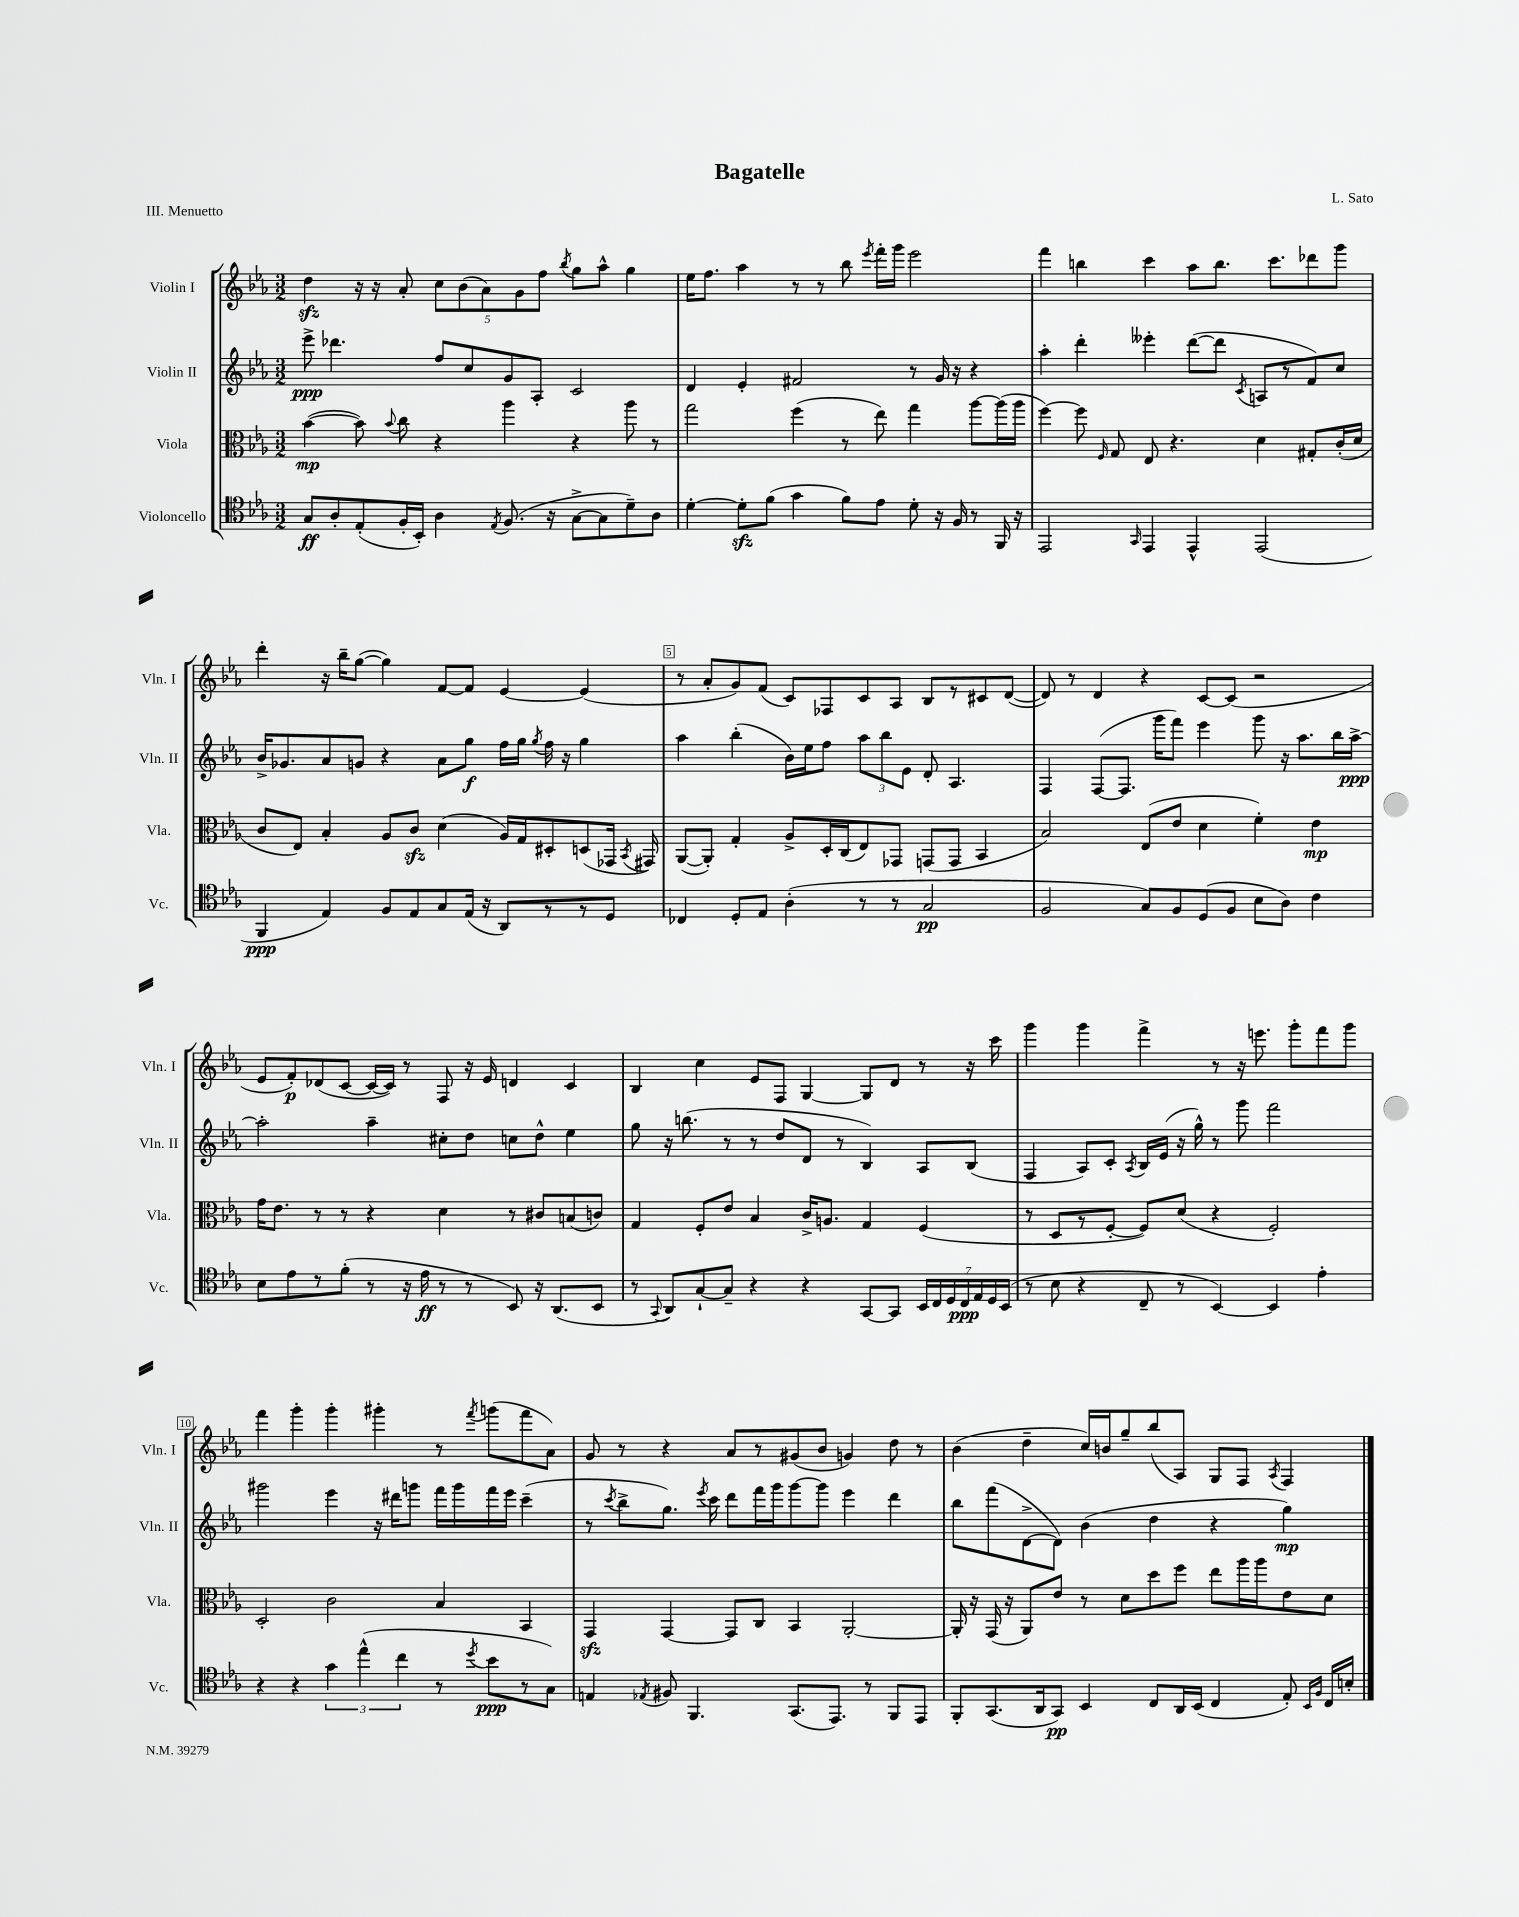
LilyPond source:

\header { title = "Bagatelle" composer = "L. Sato" piece = "III. Menuetto" }
<<
\new StaffGroup <<
\new Staff = "s0" \with { instrumentName = "Violin I" shortInstrumentName = "Vln. I" } {
    \clef treble \key ees \major \numericTimeSignature \time 3/2
    \autoBeamOff d''4\sfz r16 r16 aes'8-. \tuplet 5/4 { c''8[ bes'8( aes'8) g'8 f''8] } \acciaccatura { bes''8 } g''8[ aes''8]-^ g''4 |
    ees''16[ f''8.] aes''4 r8 r8 bes''8 \acciaccatura { ees'''8 } f'''16[-. g'''16] ees'''2 |
    f'''4 b''4 c'''4 aes''8[ b''8.] c'''8.[ des'''8 g'''8] |
    d'''4-. r16 bes''16[-- g''8]~( g''4) f'8[~ f'8] ees'4~ ees'4( |
    r8 aes'8[-. g'8) f'8]( c'8[) fes8 c'8 aes8] bes8[ r8 cis'8 d'8]~( |
    d'8) r8 d'4 r4 c'8[~ c'8]( r2 |
    ees'8[ f'8-.\p) des'8( c'8]~ c'16[~ c'16]) r8 f8 r16 ees'16 d'4 c'4 |
    bes4 c''4 ees'8[ f8] g4~ g8[ d'8] r8 r16 c'''16 |
    g'''4 g'''4 f'''4-> r8 r16 e'''8. g'''8[-. f'''8 g'''8] |
    f'''4 g'''4-. g'''4-. gis'''4-. r8 \acciaccatura { f'''8 } g'''8[( f'''8 aes'8]) |
    g'8 r8 r4 aes'8[ r8 gis'8( bes'8] g'4) d''8 r8 |
    bes'4( d''4-- c''16[) b'16 g''8-- bes''8( aes8]) g8[ f8] \acciaccatura { aes8 } f4 \bar "|." |
}
\new Staff = "s1" \with { instrumentName = "Violin II" shortInstrumentName = "Vln. II" } {
    \clef treble \key ees \major \numericTimeSignature \time 3/2
    \autoBeamOff ees'''8->\ppp des'''4. f''8[ c''8 g'8 aes8]-. c'2 |
    d'4 ees'4-. fis'2 r8 g'16 r16 r4 |
    aes''4-. d'''4-. eeses'''4-. d'''8[~( d'''8] \acciaccatura { c'8 } a8[ r8 f'8) c''8] |
    bes'16[-> ges'8. aes'8 g'8] r4 aes'8[ g''8]\f f''16[ g''16] \acciaccatura { g''8 } f''16 r16 g''4 |
    aes''4 bes''4-.( bes'16[) ees''16 f''8] \tuplet 3/2 { aes''8[ bes''8 ees'8] } d'8-. aes4. |
    f4 f8[~( f8.] g'''16[ f'''8]) ees'''4 g'''8 r16 aes''8.[ bes''16 aes''16]~->\ppp |
    aes''2-. aes''4-- cis''8[-. d''8] c''8[ d''8]-^ ees''4 |
    g''8 r16 b''8.( r8 r8 d''8[ d'8] r8 bes4) aes8[ bes8]( |
    f4 aes8[) c'8]-. \acciaccatura { aes8 } bes16[ ees'16]( r16 g''16-^) r8 g'''8 f'''2 |
    gis'''2 ees'''4 r16 dis'''16[ g'''8] f'''16[ g'''16 f'''16 ees'''16] c'''4--( |
    r8 \acciaccatura { c'''8 } bes''8[-> g''8.]) \acciaccatura { ees'''8 } c'''16 d'''8[ f'''16 g'''16 g'''8~ g'''8] ees'''4 d'''4 |
    bes''8[ f'''8( d'8~-> d'8]) bes'4( d''4 r4 g''4\mp) \bar "|." |
}
\new Staff = "s2" \with { instrumentName = "Viola" shortInstrumentName = "Vla." } {
    \clef alto \key ees \major \numericTimeSignature \time 3/2
    \autoBeamOff bes'4~\mp( bes'8) \appoggiatura { bes'8 } c''8 r4 aes''4 r4 aes''8 r8 |
    g''2 f''4( r8 ees''8) g''4 aes''8[~ aes''16( aes''16] |
    f''4~) f''8 \grace { f16 } g8 ees8 r4. d'4 gis8[-. c'16-.( d'16] |
    c'8[ ees8]) bes4-. aes8[ c'8]\sfz d'4( aes16[) g16 dis8-. d8( ges,16] \acciaccatura { bes,8 } gis,16) |
    aes,8[~( aes,8]-.) g4-. aes8[-> d16-. c16( ees8) ges,8] g,8[( g,8] bes,4 |
    bes2) ees8[( ees'8] d'4 f'4-.) ees'4\mp |
    g'16[ ees'8.] r8 r8 r4 d'4 r8 cis'8[ b8( c'8]) |
    g4 f8[-. ees'8] bes4 c'16[-> a8.] g4 f4( |
    r8 d8[ r8 f8]~-. f8[) d'8]( r4 f2-.) |
    d2-. c'2 bes4 bes,4 |
    g,4\sfz g,4~ g,8[ c8] bes,4 aes,2~-. |
    aes,16-. r16 g,16( r16 aes,8[) ees'8] r8 d'8[ d''8 f''8] ees''8[ aes''16 aes''16 ees'8 d'8] \bar "|." |
}
\new Staff = "s3" \with { instrumentName = "Violoncello" shortInstrumentName = "Vc." } {
    \clef tenor \key ees \major \numericTimeSignature \time 3/2
    \autoBeamOff g8[\ff aes8-. ees8-.( f16-. bes,16]-.) aes4 \acciaccatura { ees8 } f8.( r16 g8[~-> g8 d'8--) aes8] |
    d'4~-. d'8[-.\sfz f'8]( g'4 f'8[) ees'8] d'8-. r16 f16 r8 f,16 r16 |
    ees,2 \grace { g,16 } ees,4 ees,4-^ ees,2( |
    f,4\ppp ees4) f8[ ees8 g8 ees16]( r16 aes,8[) r8 r8 d8] |
    ces4 d8[-. ees8] aes4-.( r8 r8 g2\pp |
    f2 g8[) f8 d8( f8] bes8[ aes8]) c'4 |
    bes8[ ees'8 r8 f'8]-.( r8 r16 ees'16\ff r8 r8 bes,8) r16 aes,8.[( bes,8] |
    r8 \appoggiatura { g,8 } aes,8[) g8~-! g8]-- r4 r4 g,8[~ g,8] \tuplet 7/4 { bes,16[ c16 d16 c16\ppp ees16 d16 bes,16]( } |
    r8 bes8 r4 c8-- r8 bes,4~) bes,4 ees'4-. |
    r4 r4 \tuplet 3/2 { g'4 ees''4-^( c''4 } r8 \acciaccatura { d''8 } bes'8[\ppp r8 g8]) |
    e4 \acciaccatura { ees8 } fis8 f,4. g,8.[( ees,8.]) r8 f,8[ ees,8] |
    f,8[-. g,8.( aes,16 g,8]\pp) bes,4 c8[ aes,16 bes,16]( c4 ees8-.) \grace { bes,16[ f16] } c16[ b16]-. \bar "|." |
}
>>
>>
\layout { \context { \Score \override BarNumber.break-visibility = ##(#f #t #t) barNumberVisibility = #(every-nth-bar-number-visible 5) \override BarNumber.stencil = #(make-stencil-boxer 0.1 0.3 ly:text-interface::print) } }
